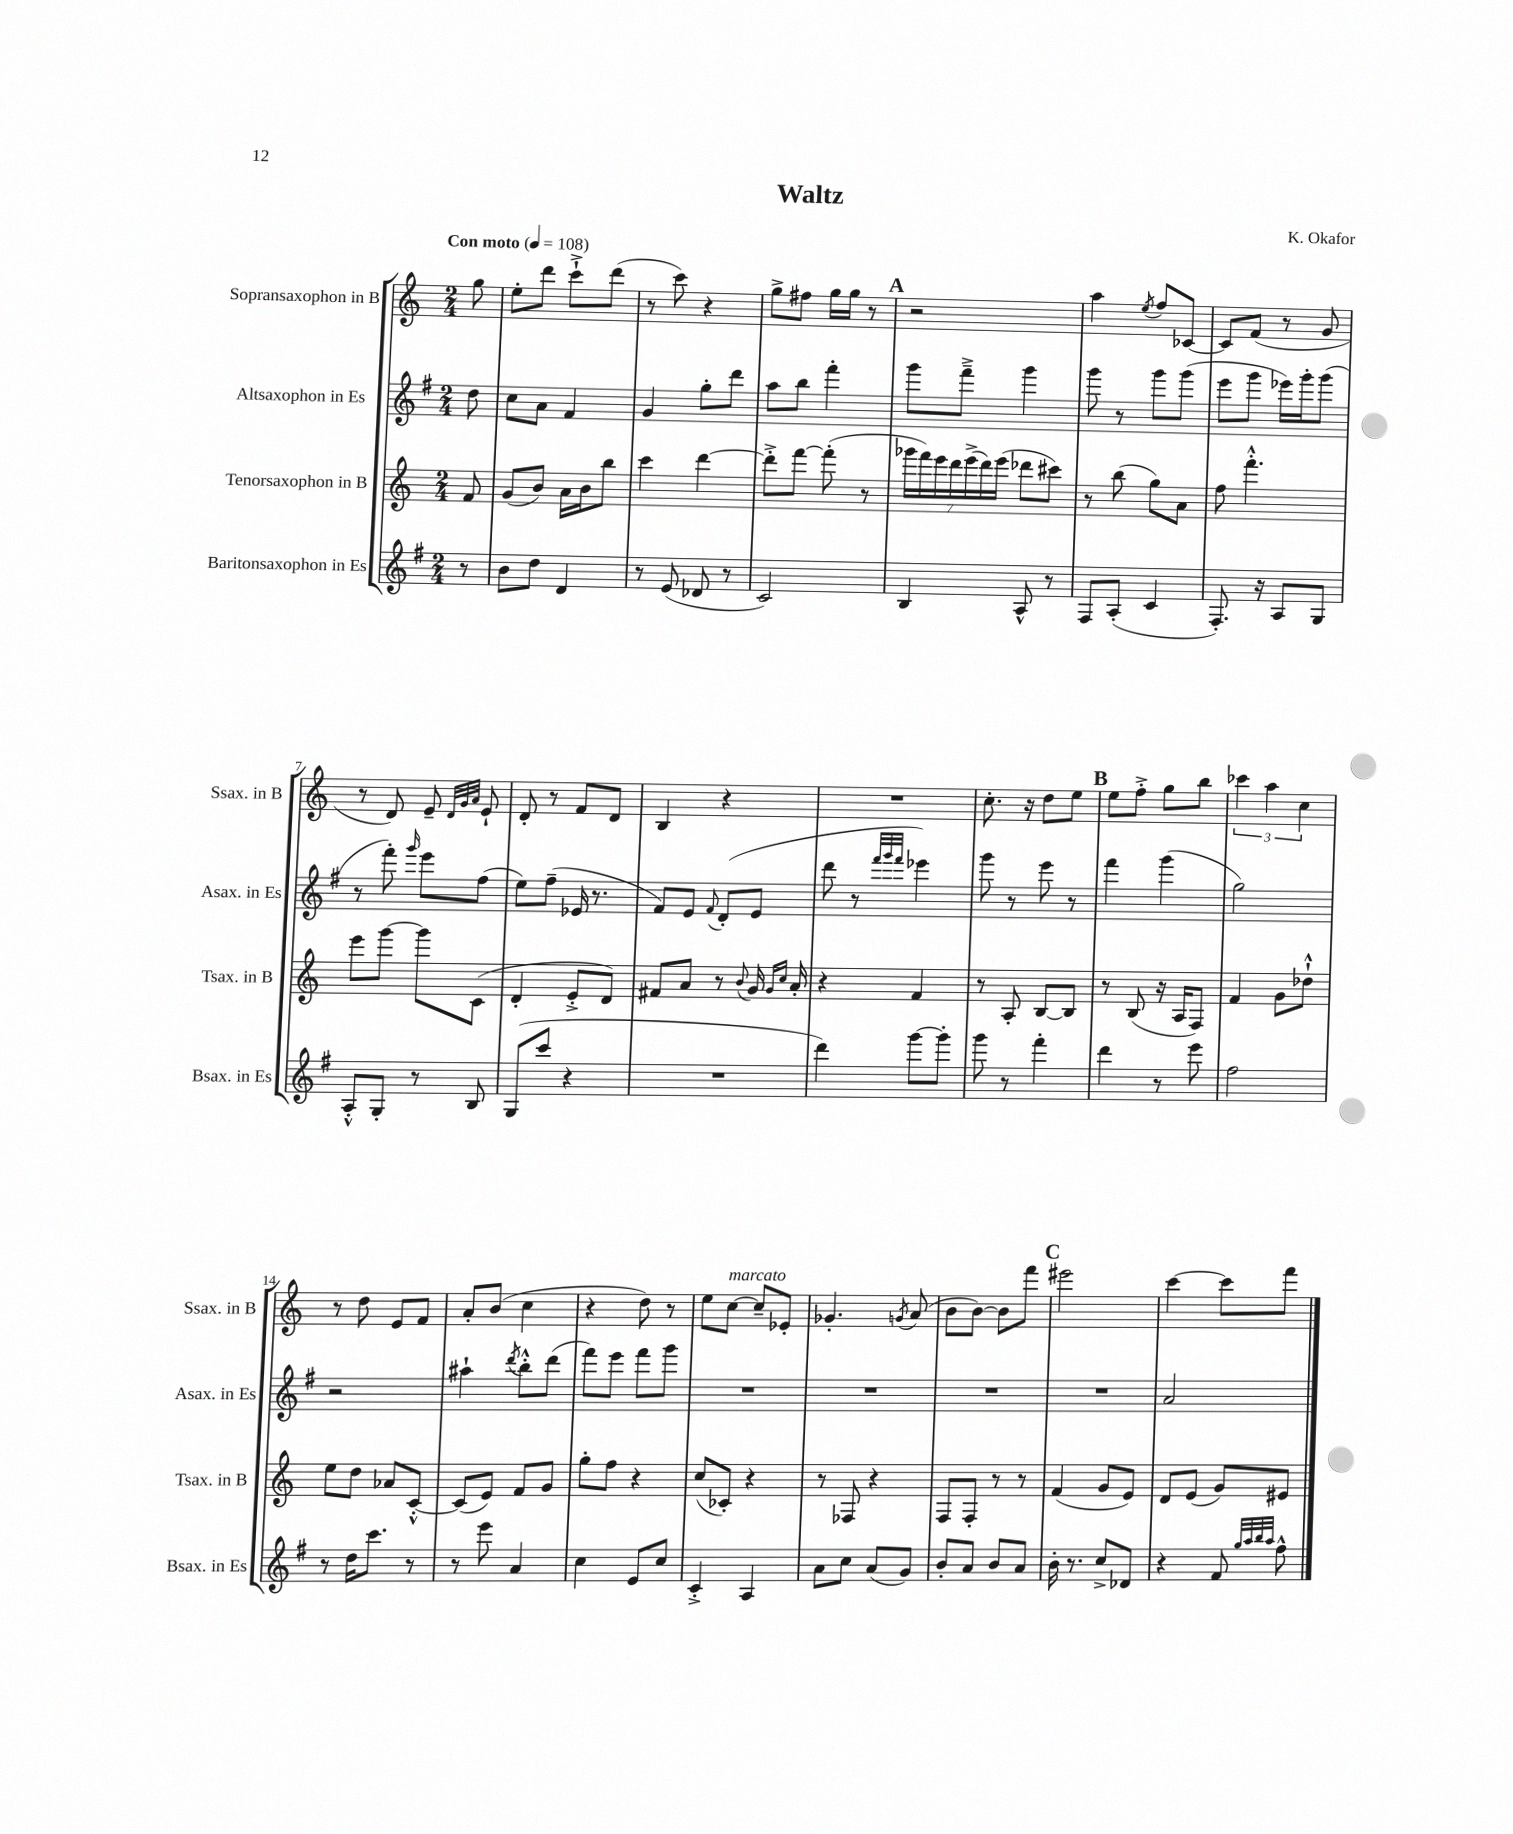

**kern	**kern	**kern	**kern
*part4	*part3	*part2	*part1
*staff4	*staff3	*staff2	*staff1
*I"Baritonsaxophon in Es	*I"Tenorsaxophon in B	*I"Altsaxophon in Es	*I"Sopransaxophon in B
*I'Bsax. in Es	*I'Tsax. in B	*I'Asax. in Es	*I'Ssax. in B
*clefG2	*clefG2	*clefG2	*clefG2
*k[f#]	*k[]	*k[f#]	*k[]
*M2/4	*M2/4	*M2/4	*M2/4
*MM108	*MM108	*MM108	*MM108
=	=	=	=
!	!	!	!LO:TX:a:B:t=Con moto
8r	8f/	8dd\	8gg\
=1	=1	=1	=1
8b\L	(8g/L	8cc\L	8ee'\L
8dd\J	8b/J)	8a\J	8ddd\J
4d/	16a\LL	4f#/	8ccc`^\L
.	16b\J	.	.
.	8bb\J	.	(8ddd\J
=2	=2	=2	=2
8r	4ccc\	4g/	8r
(8e/	.	.	8ccc\)
8d-X/	[4ddd\	8gg'\L	4r
8r	.	8ddd\J	.
=3	=3	=3	=3
2c/)	8ddd'^\L]	8aa\L	8gg^\L
.	[8fff\J	8bb\J	8ff#X\J
.	(8fff'\]	4fff#'\	16gg\LL
.	.	.	16gg\JJ
.	8r	.	8r
!!LO:REH:place=s1:t=A
=4	=4	=4	=4
4B/	28ggg-X\LL	8ggg\L	2r
.	28fff\)	.	.
.	28eee\	.	.
.	28ddd\	.	.
.	.	8fff#~^\J	.
.	(28eee^\	.	.
.	28ddd\)	.	.
.	(28eee\JJ	.	.
8A^^/	8ddd-X\L	4ggg\	.
8r	8ccc#X\J)	.	.
=5	=5	=5	=5
8F#/L	8r	8ggg\	4aa\
(8A'/J	(8bb\	8r	.
.	.	.	8qee/
4c/	8gg\L)	8ggg\L	8ff/L
.	8a\J	(8ggg\J	[8c-X/J
=6	=6	=6	=6
8.F#'/)	8ff\	8eee\L	8c-/L]
.	4.fff'^^\	8ggg\J	(8f/J
16r	.	.	.
8A/L	.	16eee-X\LL)	8r
.	.	16ggg'\J	.
8G/J	.	(8ggg\J	8g/
!!LO:LB:g=z
=7	=7	=7	=7
8A'^^/L	8eee\L	8r	8r
8G'/J	[8ggg\J	8fff#'\)	8d/)
.	.	16qqggg/	.
8r	8ggg\L]	8eee\L	8e~/
.	.	.	32qqd/LLL
.	.	.	32qqg/
.	.	.	32qqa/JJJ
8B/	(8c\J	(8ff#\J	8e`/
=8	=8	=8	=8
(8G/L	4d'/	8ee\L)	8d'/
8ccc/J	.	(8ff#~\J	8r
4r	8e'^/L	16e-X/	8f/L
.	.	8.r	.
.	8d/J)	.	8d/J
=9	=9	=9	=9
2r	8f#X/L	8f#/L)	4B/
.	8a/J	8e/J	.
.	.	8qqf#/	.
.	8r	(8d'/L	4r
.	8qqb/	.	.
.	16g/	8e/J	.
.	16qqg/LL	.	.
.	16qqcc/JJ	.	.
.	16a'/	.	.
=10	=10	=10	=10
4ddd\)	4r	8ddd\	2r
.	.	8r	.
.	.	32qqfff#/LLL	.
.	.	32qqggg/	.
.	.	32qqfff#/JJJ	.
[8ggg\L	4f/	4eee-X\)	.
8ggg'\J]	.	.	.
=11	=11	=11	=11
8ggg\	8r	8ggg\	8.cc'\
8r	8A'/	8r	.
.	.	.	16r
4fff#'\	[8B/L	8eee\	8dd\L
.	8B/J]	8r	8ee\J
!!LO:REH:place=s1:t=B
=12	=12	=12	=12
4ddd\	8r	4fff#\	8ee\L
.	(8B/	.	8ff'^\J
8r	16r	(4ggg\	8gg\L
.	16A/KL	.	.
8eee\	8F/J)	.	8bb\J
=13	=13	=13	=13
2ff#\	4f/	2gg\)	6ccc-X\
.	.	.	6aa\
.	8g\L	.	.
.	.	.	6cc\
.	8dd-X`^^\J	.	.
!!LO:LB:g=z
=14	=14	=14	=14
8r	8ee\L	2r	8r
16dd\KL	8dd\J	.	8dd\
8.ccc\J	.	.	.
.	8a-X/L	.	8e/L
8r	[8c'^^/J	.	8f/J
=15	=15	=15	=15
8r	(8c/L]	4aa#X`\	8a'/L
8eee\	8e/J)	.	(8b/J
.	.	8qddd/	.
4a/	8f/L	8bb'^^\L	4cc\
.	8g/J	(8ddd\J	.
=16	=16	=16	=16
4cc\	8gg'\L	8fff#\L)	4r
.	8ff\J	8eee\J	.
8e/L	4r	8fff#\L	8dd\)
8cc/J	.	8ggg\J	8r
=17	=17	=17	=17
4c'^/	(8cc/L	2r	8ee\L
!	!	!	!LO:TX:a:i:t=marcato
.	8c-X'/J)	.	[8cc\J
4A/	4r	.	8cc~/L]
.	.	.	8e-X'/J
=18	=18	=18	=18
8a\L	8r	2r	4.g-X'/
8cc\J	8F-X/	.	.
(8a/L	4r	.	.
.	.	.	8qgn/
8g/J)	.	.	(8a/
=19	=19	=19	=19
8b'/L	8F/L	2r	8b\L
8a/J	8F'/J	.	[8b\J)
8b/L	8r	.	8b\L]
8a/J	8r	.	8fff\J
!!LO:REH:place=s1:t=C
=20	=20	=20	=20
16b'\	(4f/	2r	2eee#X\
8.r	.	.	.
8cc^/L	8g/L	.	.
8d-X/J	8e/J)	.	.
=21	=21	=21	=21
4r	8d/L	2a/	[4ccc\
.	(8e/J	.	.
8f#/	8g/L)	.	8ccc\L]
32qqgg/LLL	.	.	.
32qqaa/	.	.	.
32qqbb/	.	.	.
32qqaa/JJJ	.	.	.
8ff#^^\	8e#X/J	.	8fff\J
==	==	==	==
*-	*-	*-	*-
